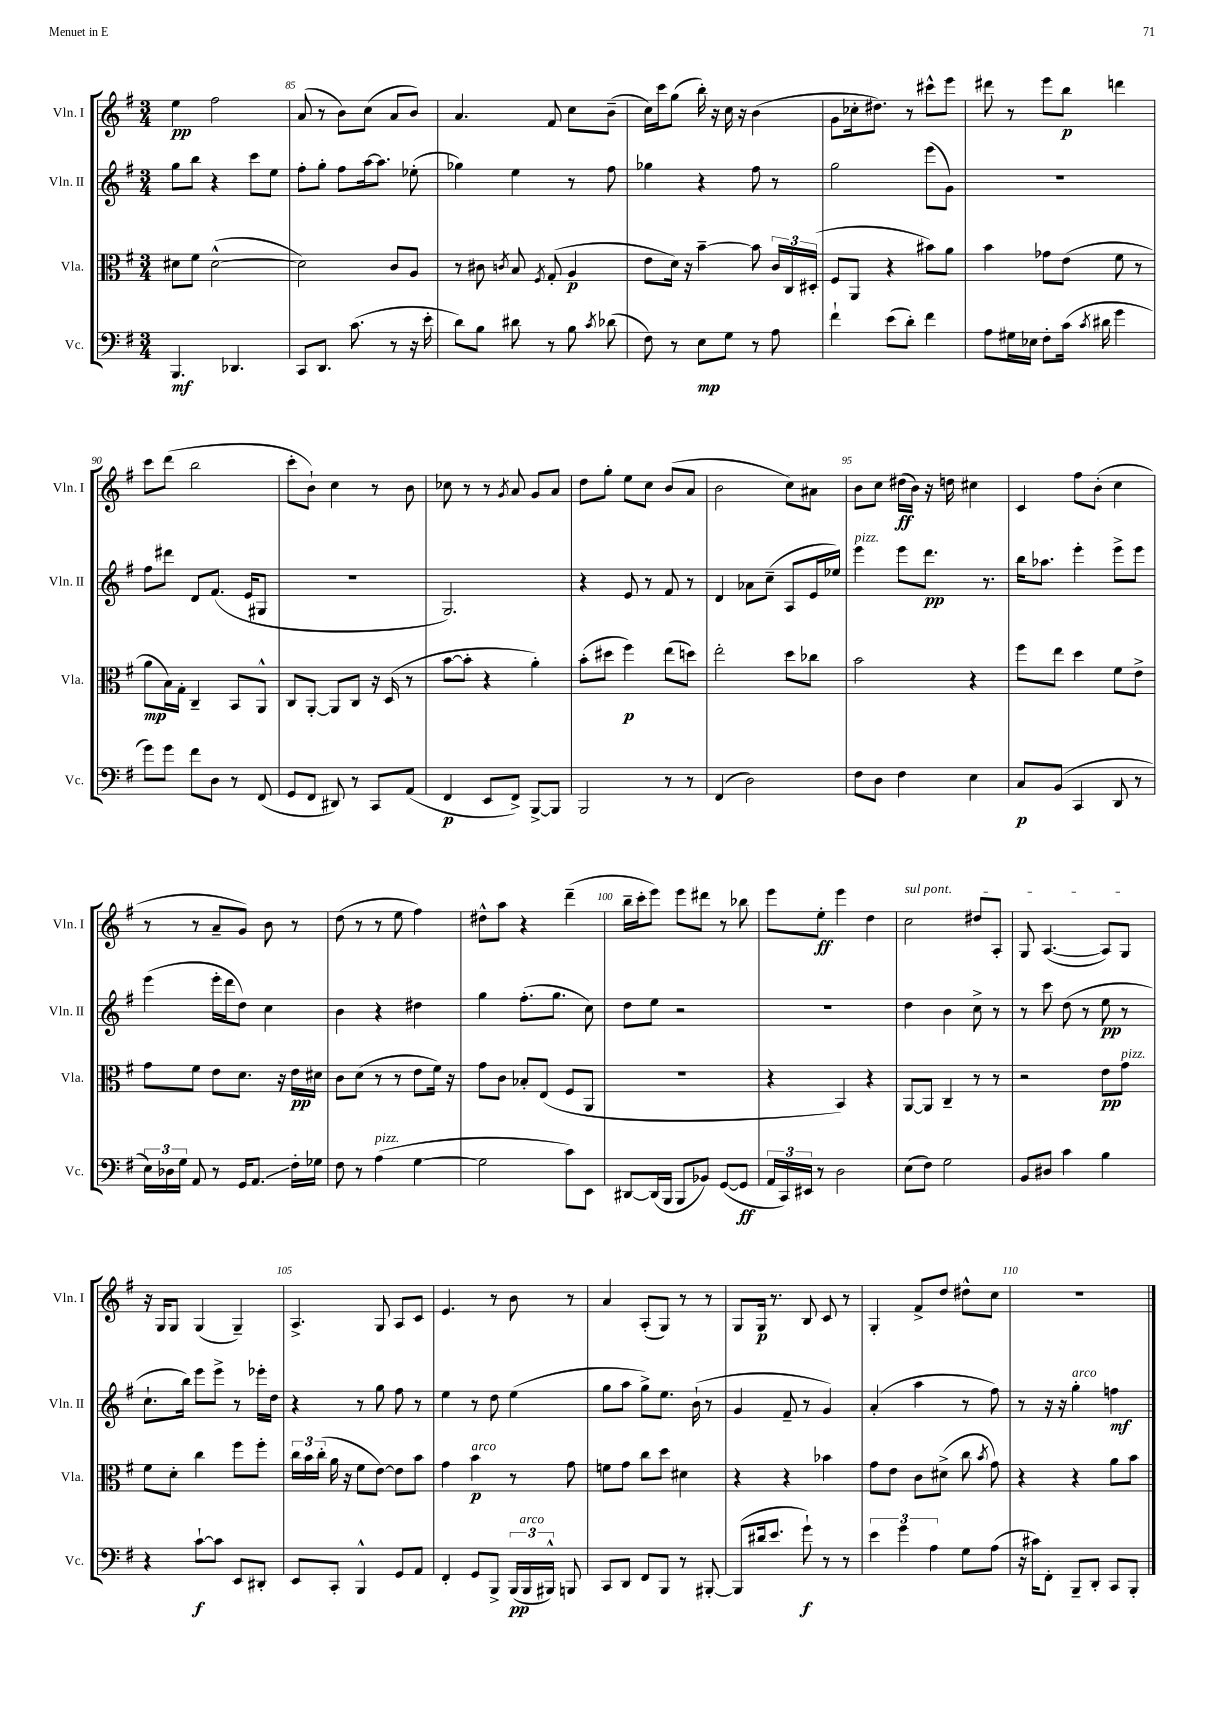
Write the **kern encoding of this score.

**kern	**kern	**kern	**kern
*staff4	*staff3	*staff2	*staff1
*clefF4	*clefC3	*clefG2	*clefG2
*k[f#]	*k[f#]	*k[f#]	*k[f#]
*M3/4	*M3/4	*M3/4	*M3/4
4.BBB/	8d#\L	8gg\L	4ee\
.	8f#\J	8bb\J	.
.	([2d#^^\	4r	2ff#\
4.DD-/	.	.	.
.	.	8ccc\L	.
.	.	8ee\J	.
=	=	=	=
8CC/L	2d#\])	8ff#'\L	(8a/
8.DD/J	.	8gg'\J	8r
.	.	8ff#\L	8b\L)
(8.c\	.	.	.
.	.	[16aa\k	(8cc\J
.	.	8.aa\]J	.
8r	8c/L	.	8a/L
16r	8A/J	(8ee-'\	8b/J)
16e'\	.	.	.
=	=	=	=
8d\L)	8r	4gg-\)	4.a/
8B\J	8c#\	.	.
.	8qc/	.	.
8d#\	8B/	4ee\	.
.	8qF#/	.	.
8r	(8G'/	.	8f#/
8B\	4A/	8r	8cc\L
8qc/	.	.	.
(8d-\	.	8ff#\	(8b~\J
=	=	=	=
8F#\)	8e\L	4gg-\	16cc\LL)
.	.	.	16ccc\J
8r	16d\Jk)	.	(8gg\J
.	16r	.	.
8E\L	[4b~\	4r	16bb'\)
.	.	.	16r
8G\J	.	.	16cc\
.	.	.	16r
8r	8b\]	8ff#\	(4b\
8A\	24c/LL	8r	.
.	24C/	.	.
.	(24D#'/JJ	.	.
=	=	=	=
4f#`\	8F#/L	2gg\	8g\L
.	8AA/J	.	16cc-'\k
.	.	.	8.dd#\J)
(8e\L	4r	.	.
8d'\J)	.	.	8r
4f#\	8b#\L)	(8eee\L	8ccc#^^\L
.	8a\J	8g\J)	8eee\J
=	=	=	=
8A\L	4b\	2.r	8ddd#\
16G#\L	.	.	8r
16E-\JJ	.	.	.
8F#'\L	8g-\L	.	8eee\L
(16c\Jk	(8e\J	.	8bb\J
8qc/	.	.	.
16d#\	.	.	.
4g\	8f#\	.	4ddd\
.	8r	.	.
=	=	=	=
8g\L)	8a\L	8ff#\L	8ccc\L
8g\J	16B\L)	8ddd#\J	(8ddd\J
.	16G'\JJ	.	.
8f#\L	4C~/	8d/L	2bb\
8D\J	.	(8.f#/J	.
8r	8BB/L	.	.
.	.	16e/LK	.
(8FF#/	8AA^^/J	8G#/J	.
=	=	=	=
8GG/L	8C/L	2.r	8ccc'\L
8FF#/J	[8AA'/J	.	8b`\J)
8DD#/)	8AA/]L	.	4cc\
8r	8C/J	.	.
8CC/L	16r	.	8r
.	(16D/	.	.
(8AA/J	8r	.	8b\
=	=	=	=
4FF#/	[8b\L	2.G/)	8cc-\
.	8b'\]J	.	8r
8EE/L	4r	.	8r
.	.	.	8qg/
8FF#^/J)	.	.	8a/
[8BBB^/L	4a'\)	.	8g/L
8BBB/]J	.	.	8a/J
=	=	=	=
2BBB/	(8b'\L	4r	8dd\L
.	8dd#\J	.	8gg'\J
.	4ff#\)	8e/	8ee\L
.	.	8r	8cc\J
8r	(8ee\L	8f#/	(8b/L
8r	8dd\J)	8r	8a/J
=	=	=	=
(4FF#/	2ee'\	4d/	2b\
2D\)	.	8a-\L	.
.	.	(8cc~\J	.
.	8dd\L	8A/L	8cc\L)
.	8cc-\J	16e/L	8a#\J
.	.	16ee-/JJ)	.
=	=	=	=
8F#\L	2b\	4eee\	8b\L
8D\J	.	.	8cc\J
4F#\	.	8eee\L	(16dd#\LL
.	.	.	16b\JJ)
.	.	8.ddd\J	16r
.	.	.	16dd\
4E\	4r	.	4cc#\
.	.	8.r	.
=	=	=	=
8C/L	8ff#\L	16bb\LK	4c/
.	.	8.aa-\J	.
(8BB/J	8ee\J	.	.
4CC/	4dd\	4eee'\	8ff#\L
.	.	.	(8b'\J
8DD/	8f#\L	8eee^\L	4cc\
8r	8e^\J	8eee\J	.
=	=	=	=
24E\LL)	8g\L	(4eee\	8r
24D-\	.	.	.
24G\JJ	.	.	.
8AA/	8f#\J	.	8r
8r	8e\L	16eee'\LL	8a~/L
.	.	16ddd\J	.
16GG/LK	8.d\J	8dd\J)	8g/J)
8.AA/J	.	.	.
.	.	4cc\	8b\
.	16r	.	.
16F#'\LL	16e\LL	.	8r
16G-\JJ	16d#\JJ	.	.
=	=	=	=
8F#\	8c\L	4b\	(8dd\
8r	(8d\J	.	8r
(4A\	8r	4r	8r
.	8r	.	8ee\
[4G\	8e\L	4dd#\	4ff#\)
.	16f#\Jk)	.	.
.	16r	.	.
=	=	=	=
2G\]	8g\L	4gg\	8dd#^^\L
.	8c\J	.	8aa\J
.	8B-'/L	(8.ff#'\L	4r
.	(8E/J	.	.
.	.	8.gg\J	.
8c\L)	8F#/L	.	(4ddd~\
8EE\J	8AA/J	8cc\)	.
=	=	=	=
[8DD#/L	2.r	8dd\L	16bb~\LL
.	.	.	16ccc'\J
(16DD#/]L	.	8ee\J	8eee\J)
16BBB/JJ	.	.	.
8BBB/L	.	2r	8eee\L
8BB-/J)	.	.	8ddd#\J
([8GG/L	.	.	8r
8GG/]J	.	.	8bb-\
=	=	=	=
24AA/LL	4r	2.r	8eee\L
24CC/)	.	.	.
24EE#/JJ	.	.	.
8r	.	.	8ee'\J
2D\	4BB/)	.	4eee\
.	4r	.	4dd\
=	=	=	=
(8E\L	[8AA/L	4dd\	2cc\
8F#\J)	8AA/]J	.	.
2G\	4C~/	4b\	.
.	8r	8cc^\	8dd#/L
.	8r	8r	8A'/J
=	=	=	=
8BB/L	2r	8r	8G/
8D#/J	.	8ccc\	([4.A/
4c\	.	(8dd\	.
.	.	8r	.
4B\	8e\L	8ee\	8A/]L)
.	8g\J	8r	8G/J
=	=	=	=
4r	8f#\L	8.cc`\L	16r
.	.	.	16G/LK
.	8d'\J	.	8G/J
.	.	16bb\Jk)	.
[8c`\L	4cc\	8eee\L	(4G/
8c\]J	.	8eee^\J	.
8EE/L	8ff#\L	8r	4G~/)
8DD#'/J	8ff#'\J	16eee-'\LL	.
.	.	16dd\JJ	.
=	=	=	=
8EE/L	24cc\LL	4r	4.A^/
.	24b\	.	.
.	(24cc'\JJ	.	.
8CC'/J	16a\	.	.
.	16r	.	.
4BBB^^/	8f#\L	8r	.
.	[8e\J)	8gg\	8G/
8GG/L	8e\]L	8ff#\	8A/L
8AA/J	8b\J	8r	8c/J
=	=	=	=
4FF#'/	4g\	4ee\	4.e/
8GG/L	4b\	8r	.
8BBB^/J	.	8dd\	8r
(24BBB/LL	8r	(4ee\	8b\
24BBB/	.	.	.
24BBB#^^/JJ)	.	.	.
8BBB/	8g\	.	8r
=	=	=	=
8CC/L	8f\L	8gg\L	4a/
8DD/J	8g\J	8aa\J	.
8FF#/L	8cc\L	8gg^\L)	(8A'/L
8BBB/J	8dd\J	8.ee\J	8G/J)
8r	4d#\	.	8r
.	.	(16b`\	.
[8BBB#'/	.	8r	8r
=	=	=	=
(8BBB#/]L	4r	4g/	8G/L
16d#/k	.	.	16G/Jk
8.e/J	.	.	8.r
.	4r	8f#~/	.
8g`\)	.	8r	8B/
8r	4b-\	4g/)	8c/
8r	.	.	8r
=	=	=	=
6e\	8g\L	(4a'/	4G'/
.	8e\J	.	.
6g\	.	.	.
.	8c\L	4aa\	8f#^/L
6A\	.	.	.
.	(8d#^\J	.	8dd/J
8G\L	8cc\	8r	8dd#^^\L
.	8qb/	.	.
(8A\J	8g\)	8ff#\)	8cc\J
=	=	=	=
16r	4r	8r	2.r
16c#\LK)	.	.	.
8FF#'\J	.	16r	.
.	.	16r	.
8BBB~/L	4r	4gg'\	.
8DD'/J	.	.	.
8CC/L	8a\L	4ff\	.
8BBB'/J	8b\J	.	.
==	==	==	==
*-	*-	*-	*-
